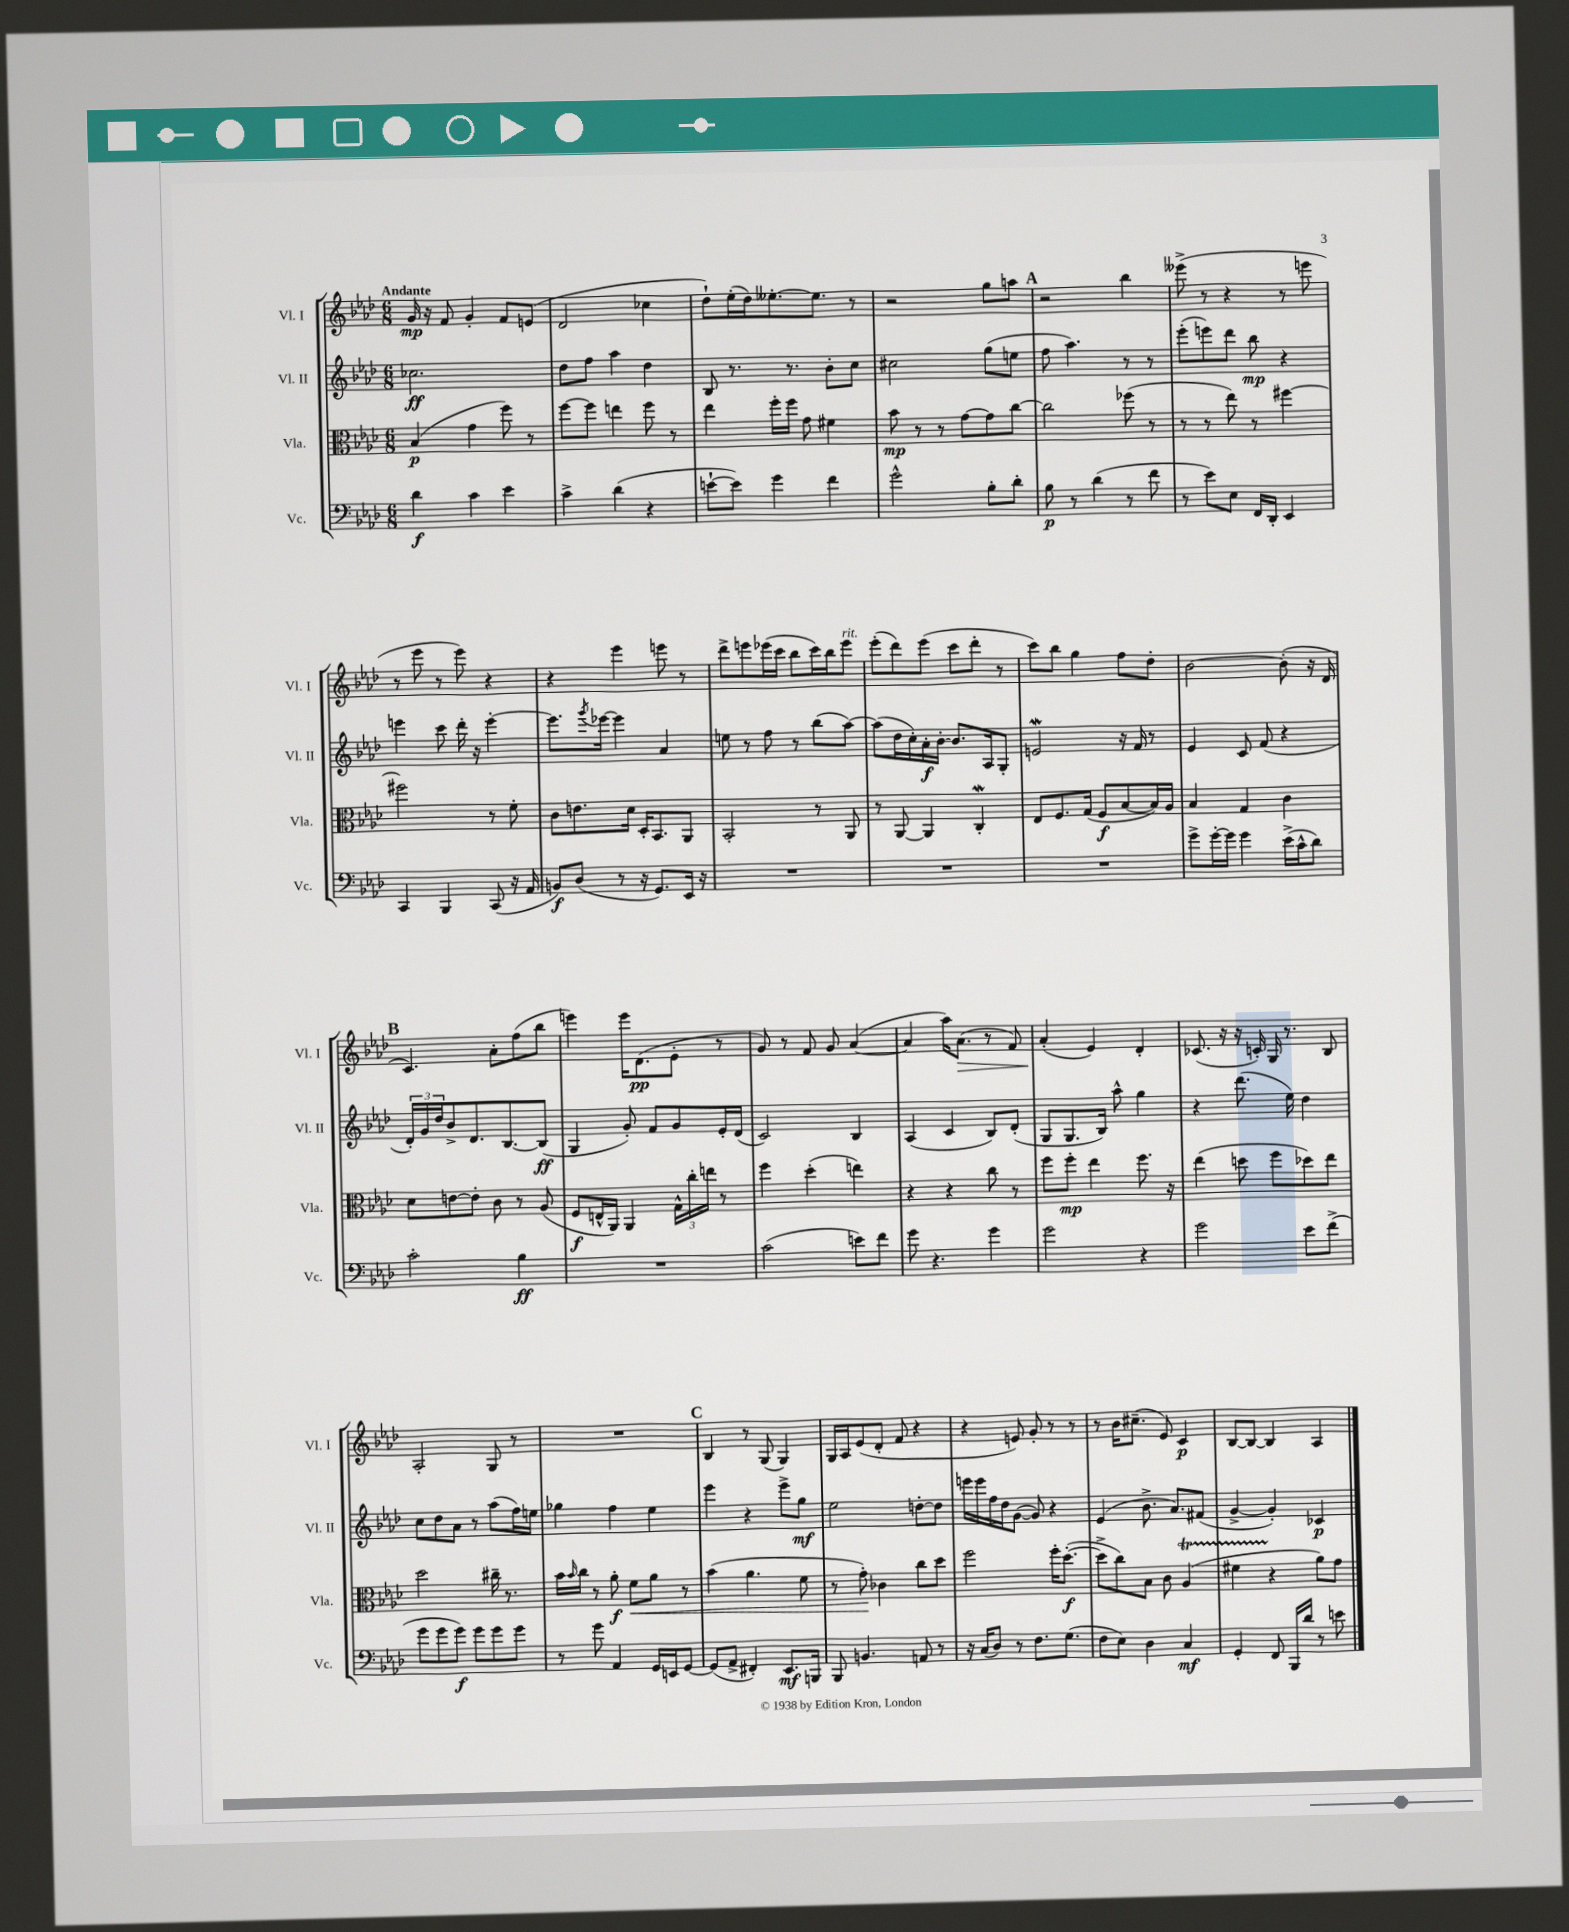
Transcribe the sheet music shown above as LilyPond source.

<<
\new StaffGroup <<
\new Staff = "s0" \with { instrumentName = "Vl. I" shortInstrumentName = "Vl. I" } {
    \clef treble \key aes \major \numericTimeSignature \time 6/8 \tempo "Andante"
    g'16\mp r16 f'8 g'4-. f'8 e'8( |
    des'2 ces''4 |
    des''8-!) ees''16-.( des''16) eeses''8.~-. eeses''8. r8 |
    r2 g''8 a''8 |
    \mark \markup { \bold "A" } r2 bes''4 |
    eeses'''8->( r8 r4 r8 e'''8 |
    r8 ees'''8 r8 ees'''8) r4 |
    r4 ees'''4 e'''8 r8 |
    des'''8-> e'''8 ees'''16( c'''16 bes''8 c'''16) bes''16 ees'''8^\markup { \italic "rit." } |
    ees'''8-.( des'''8) ees'''8( c'''8 des'''8-. r8 |
    c'''8) bes''8 g''4 f''8 des''8-. |
    bes'2~ bes'8-.( r16 des'16 |
    \mark \markup { \bold "B" } c'4.) aes'8-. f''8( bes''8 |
    e'''4) e'''16 des'8.\pp( ees'8-. r8 |
    g'8) r8 f'8 g'8 aes'4~( |
    aes'4 aes''16) aes'8.\>( r8 f'8) |
    aes'4-.\!( ees'4) des'4-. |
    ces'8.( r16 r16 c'16-.) g16 r8. bes8 |
    aes2-. g8 r8 |
    R2. |
    \mark \markup { \bold "C" } bes4 r8 g8( g4) |
    g16 aes16 ees'8( des'8-. f'8 r4 |
    r4 e'8) g'8-. r8 r8 |
    r8 bes'16 cis''8.--( ees'8) c'4\p |
    bes8~ bes8~ bes4 aes4 \bar "|." |
}
\new Staff = "s1" \with { instrumentName = "Vl. II" shortInstrumentName = "Vl. II" } {
    \clef treble \key aes \major \numericTimeSignature \time 6/8
    ces''2.\ff |
    des''8 f''8 aes''4 des''4 |
    bes8 r8. r8. bes'8-. c''8 |
    cis''2 g''8( e''8 |
    \mark \markup { \bold "A" } f''8 aes''4.) r8 r8 |
    ees'''8-.( e'''8) des'''8 bes''8\mp r4 |
    e'''4 c'''8 des'''16-. r16 e'''4~-. |
    e'''8. \acciaccatura { g'''8 } ees'''16~ ees'''4 aes'4 |
    e''8 r8 f''8 r8 bes''8( aes''8~) |
    aes''8( des''16 c''16-.) aes'16-.\f bes'16~-. bes'8. aes16 g8-. |
    e'2\mordent r16 f'16 r8 |
    ees'4 c'8 f'8( r4 |
    \mark \markup { \bold "B" } \tuplet 3/2 { des'16-.) g'16 des''16 } bes'8-> des'8. bes8.~ bes8\ff( |
    g4 g'8-.) f'8 g'8 ees'16-. des'16( |
    c'2) bes4 |
    aes4( c'4 bes8) des'8-.( |
    g8 g8. bes16) aes''8-^ g''4 |
    r4 des'''8.( ees''16) des''4 |
    c''8 des''8 aes'8 r8 aes''8( f''16) e''16 |
    ges''4 f''4 ees''4 |
    \mark \markup { \bold "C" } ees'''4 r4 ees'''8-> g''8\mf |
    ees''2 d''8~-. d''8 |
    e'''16 e'''16 f''16 des''16 g'8~( g'8) r4 |
    ees'4( bes'8.-> aes'8.) fis'8( |
    g'4~-> g'4-.) ces'4\p \bar "|." |
}
\new Staff = "s2" \with { instrumentName = "Vla." shortInstrumentName = "Vla." } {
    \clef alto \key aes \major \numericTimeSignature \time 6/8
    bes4\p( g'4 f''8) r8 |
    f''8~ f''8 e''4 f''8 r8 |
    ees''4 f''16-. f''16 g'8 fis'4 |
    bes'8\mp r8 r8 g'8~ g'8 c''8~ |
    \mark \markup { \bold "A" } c''2 fes''8( r8 |
    r8 r8 ees''8) r8 fis''4~ |
    fis''2 r8 f'8-. |
    c'8 e'8. des'16 des16-. bes,8. aes,8 |
    bes,2-. r8 aes,8 |
    r8 aes,8~ aes,4 c4-.\mordent |
    ees8 f8. g16( f8\f bes8~ bes16) aes16 |
    bes4 g4 c'4 |
    \mark \markup { \bold "B" } des'8 e'8~ e'8-. c'8 r8 aes8( |
    f8\f e16-^ aes,16) aes,4 \tuplet 3/2 { g16-^ c''16-. e''16 } r8 |
    f''4 des''4-.( e''4) |
    r4 r4 c''8 r8 |
    f''8 f''8-.\mp ees''4 f''8. r16 |
    ees''4( d''8 f''8 des''8) ees''8 |
    des''2 cis''16-- r8. |
    bes'16 \grace { bes'16 } c''16 r8 aes'8-.\f f'8\< aes'8 r8 |
    \mark \markup { \bold "C" } bes'4( aes'4. f'8 |
    r8 g'8-.\!) ces'4 c''8 des''8 |
    f''2 f''16-. des''8.~-.\f( |
    des''8-> c''8) bes8 c'8 aes4\startTrillSpan( |
    fis'4 r4\stopTrillSpan aes'8) g'8 \bar "|." |
}
\new Staff = "s3" \with { instrumentName = "Vc." shortInstrumentName = "Vc." } {
    \clef bass \key aes \major \numericTimeSignature \time 6/8
    des'4\f c'4 ees'4 |
    c'4-> des'4( r4 |
    e'8~-! e'8) g'4 f'4 |
    g'2-^ bes8-. des'8-. |
    \mark \markup { \bold "A" } bes8\p r8 des'4( r8 f'8 |
    r8 ees'8) ees8 f,16 des,16-. ees,4 |
    c,4 bes,,4 c,8( r16 aes,16 |
    b,8\f) des8( r8 r16 g,8.) ees,16 r16 |
    R2. |
    R2. |
    R2. |
    g'8-> g'16~-. g'16 g'4 ees'16->( c'16-^ des'8) |
    \mark \markup { \bold "B" } c'2-. bes4\ff |
    R2. |
    c'2( e'8) f'8 |
    g'8 r4. g'4 |
    g'2 r4 |
    g'2 ees'8 f'8->( |
    g'8 g'8 g'8\f) g'8 g'8 g'8 |
    r8 g'8 aes,4 g,16 e,16 g,8~ |
    \mark \markup { \bold "C" } g,8( aes,8-> fis,4-.) ees,8.\mf b,,16 |
    bes,,8 b,4. a,8 r8 |
    r16 c16( des8) r8 f8. g8.( |
    f8 ees8) des4 c4\mf |
    g,4-. f,8 bes,,16 des'16 r8 e'8 \bar "|." |
}
>>
>>
\layout { \context { \Score \remove "Bar_number_engraver" } }
